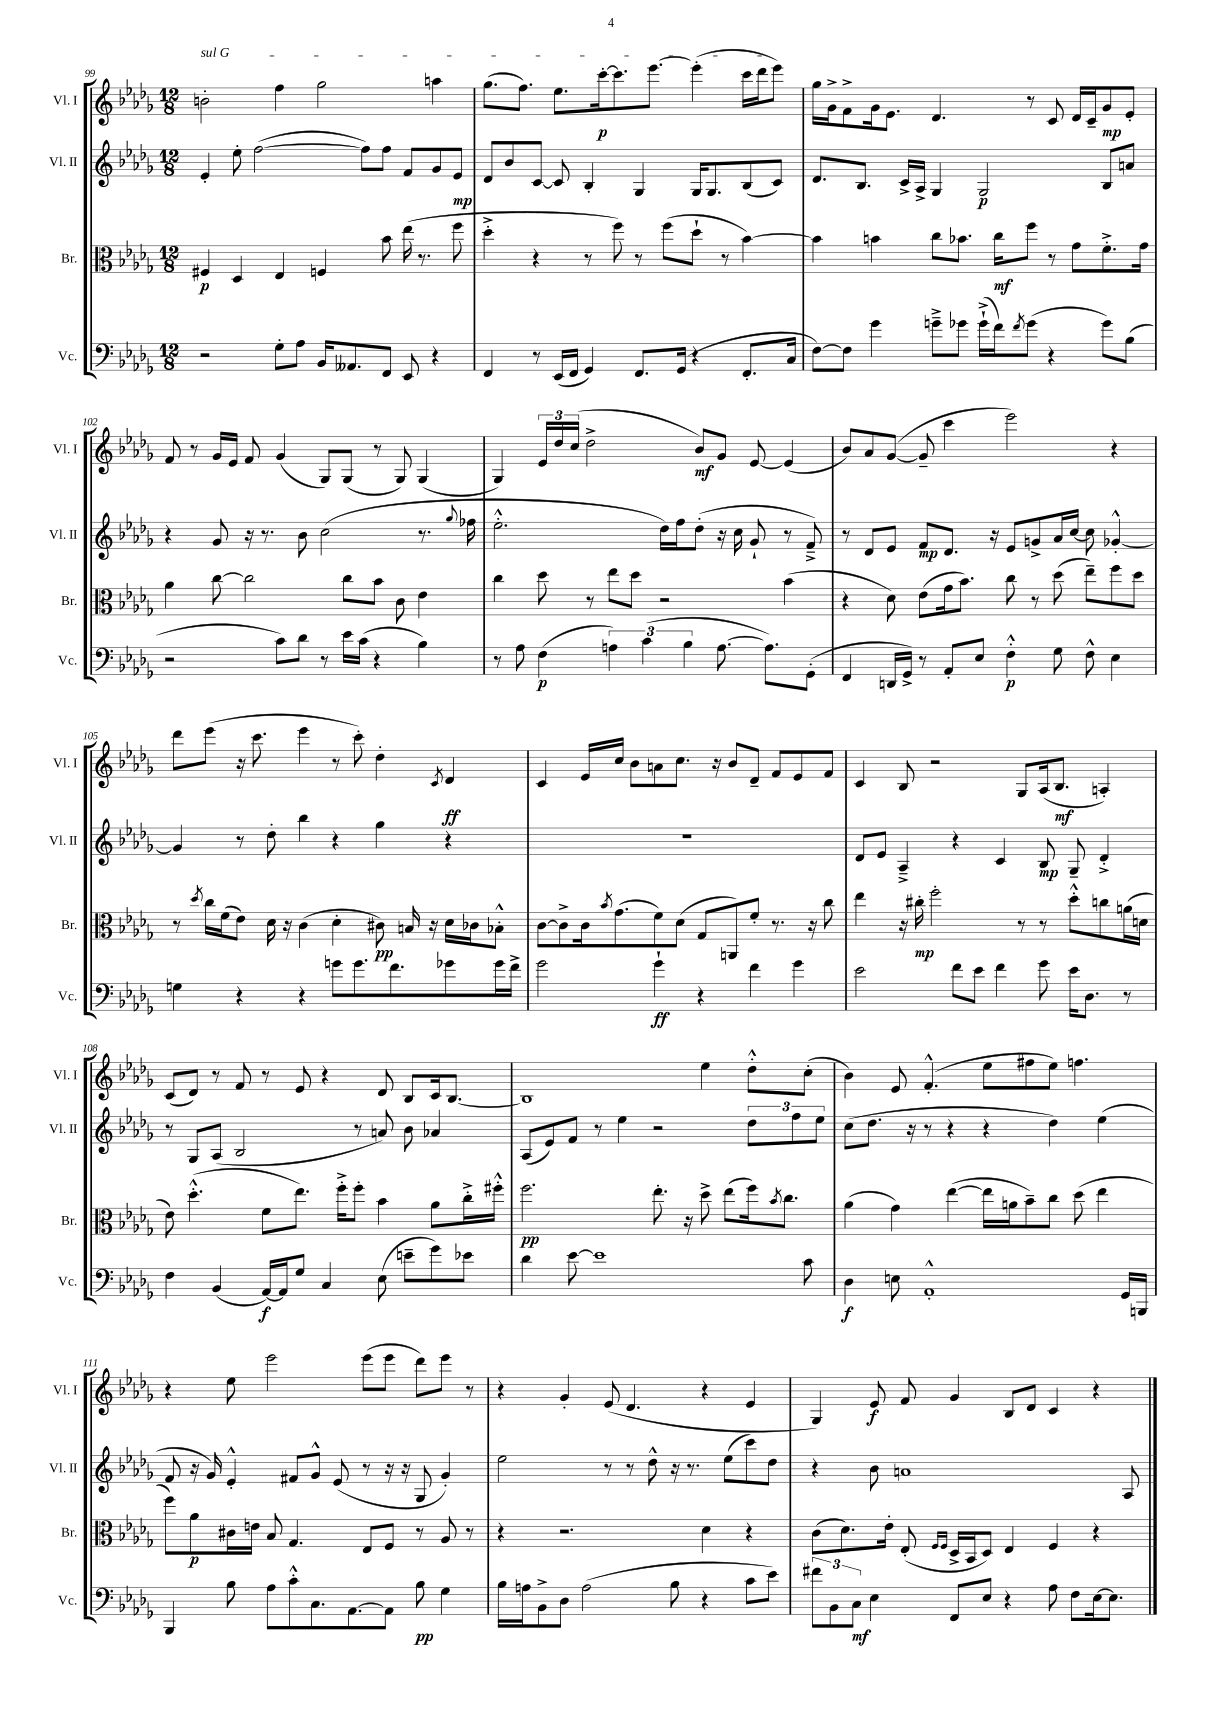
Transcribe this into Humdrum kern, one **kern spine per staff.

**kern	**dynam	**kern	**dynam	**kern	**dynam	**kern	**dynam
*part4	*part4	*part3	*part3	*part2	*part2	*part1	*part1
*staff4	*staff4	*staff3	*staff3	*staff2	*staff2	*staff1	*staff1
*I"Vc.	*	*I"Br.	*	*I"Vl. II	*	*I"Vl. I	*
*I'Vc.	*	*I'Br.	*	*I'Vl. II	*	*I'Vl. I	*
*clefF4	*	*clefC3	*	*clefG2	*	*clefG2	*
*k[b-e-a-d-g-]	*	*k[b-e-a-d-g-]	*	*k[b-e-a-d-g-]	*	*k[b-e-a-d-g-]	*
*M12/8	*	*M12/8	*	*M12/8	*	*M12/8	*
=99	=99	=99	=99	=99	=99	=99	=99
!	!	!	!	!	!	!LO:TX:a:i:t=sul G	!
2r	.	4F#X/	p	4e-'/	.	2bn'\	.
.	.	4D-/	.	8ee-'\	.	.	.
.	.	.	.	([2ff\	.	.	.
8G-'\L	.	4E-/	.	.	.	4ff\	.
8A-\J	.	.	.	.	.	.	.
16BB-/KL	.	4Fn/	.	.	.	2gg-\	.
8.AA--X/	.	.	.	.	.	.	.
.	.	.	.	8ff\L])	.	.	.
8FF/J	.	8b-\	.	8ff\J	.	.	.
8EE-/	.	(16ee-\	.	8f/L	.	.	.
.	.	8.r	.	.	.	.	.
4r	.	.	.	8g-/	.	4aan\	.
.	.	8ff\	.	8e-/J	mp	.	.
=100	=100	=100	=100	=100	=100	=100	=100
4FF/	.	4dd-'^\	.	8d-/L	.	(8.gg-\L	.
.	.	.	.	8b-/	.	.	.
.	.	.	.	.	.	8.ff\J)	.
8r	.	4r	.	[8c/J	.	.	.
(16EE-/LL	.	.	.	8c/]	.	8.ee-\L	.
16FF/JJ	.	.	.	.	.	.	.
4GG-/)	.	8r	.	4B-'/	.	.	.
.	.	.	.	.	.	[16ccc'\k	p
.	.	8ff\)	.	.	.	8.ccc\]	.
8.FF/L	.	8r	.	4G-/	.	.	.
.	.	.	.	.	.	[8.eee-\J	.
.	.	(8ff\L	.	.	.	.	.
(16GG-/Jk	.	.	.	.	.	.	.
4r	.	8dd-`\J	.	16G-/KL	.	(4eee-'\]	.
.	.	.	.	8.G-/	.	.	.
.	.	8r	.	.	.	.	.
8.FF'/L	.	[4b-\)	.	(8B-/	.	16ccc\LL	.
.	.	.	.	.	.	16ddd-\J	.
.	.	.	.	8c/J)	.	8eee-\J)	.
16C/Jk	.	.	.	.	.	.	.
=101	=101	=101	=101	=101	=101	=101	=101
[8F\L)	.	4b-\]	.	8.d-/L	.	16gg-\LL	.
.	.	.	.	.	.	16g-^\J	.
8F\J]	.	.	.	.	.	8f^\	.
.	.	.	.	8.B-/J	.	.	.
4g-\	.	4bn\	.	.	.	16g-\k	.
.	.	.	.	.	.	8.e-\J	.
.	.	.	.	16c^/LL	.	.	.
.	.	.	.	16A-^/JJ	.	.	.
8gn~^\L	.	8cc\L	.	4G-/	.	4.d-/	.
8g-X\J	.	8.b-X\J	.	.	.	.	.
(16g-`^\LL	.	.	.	2G-/	p	.	.
16f\J)	.	16cc\KL	mf	.	.	.	.
8qf/	.	.	.	.	.	.	.
(8g-\J	.	8ff\J	.	.	.	8r	.
4r	.	8r	.	.	.	8c/	.
.	.	8g-\L	.	.	.	16d-/LL	.
.	.	.	.	.	.	16c~/J	.
8g-\L)	.	8.f'^\	.	8B-/L	.	8g-/	mp
(8B-\J	.	.	.	8an/J	.	8e-'/J	.
.	.	16g-\Jk	.	.	.	.	.
!!LO:LB:g=z
=102	=102	=102	=102	=102	=102	=102	=102
2r	.	4a-\	.	4r	.	8f/	.
.	.	.	.	.	.	8r	.
.	.	[8cc\	.	8g-/	.	16g-/LL	.
.	.	.	.	.	.	16e-/JJ	.
.	.	2cc\]	.	16r	.	8f/	.
.	.	.	.	8.r	.	.	.
8c\L)	.	.	.	.	.	(4g-/	.
8d-\J	.	.	.	8b-\	.	.	.
8r	.	.	.	(2cc\	.	8G-/L)	.
16e-\LL	.	8cc\L	.	.	.	(8G-/J	.
(16c\JJ	.	.	.	.	.	.	.
4r	.	8b-\J	.	.	.	8r	.
.	.	8c\	.	.	.	8G-/)	.
4B-\)	.	4e-\	.	8.r	.	(4G-/	.
.	.	.	.	8qqgg-/	.	.	.
.	.	.	.	16ff-X\	.	.	.
=103	=103	=103	=103	=103	=103	=103	=103
8r	.	4cc\	.	2.ee-'^^\	.	4G-/)	.
8A-\	.	.	.	.	.	.	.
(4F\	p	8dd-\	.	.	.	24e-/LL	.
.	.	.	.	.	.	24dd-/	.
.	.	.	.	.	.	(24cc/JJ	.
.	.	8r	.	.	.	2dd-^\	.
6An\)	.	8ee-\L	.	.	.	.	.
.	.	8dd-\J	.	.	.	.	.
(6c\	.	.	.	.	.	.	.
.	.	2r	.	16dd-\LL)	.	.	.
.	.	.	.	16ff\J	.	.	.
6B-\	.	.	.	.	.	.	.
.	.	.	.	(8dd-'\J	.	8b-/L)	mf
[8.A\	.	.	.	16r	.	8g-/J	.
.	.	.	.	16cc\	.	.	.
.	.	.	.	8g-`/	.	[8e-/	.
8.A\L])	.	.	.	.	.	.	.
.	.	(4b-\	.	8r	.	(4e-/]	.
(8GG-'\J	.	.	.	8f~^/)	.	.	.
=104	=104	=104	=104	=104	=104	=104	=104
4FF/	.	4r	.	8r	.	8b-/L)	.
.	.	.	.	8d-/L	.	8a-/	.
16DDn/LL	.	8d-\)	.	8e-/J	.	([8g-/J	.
16GG-^/JJ)	.	.	.	.	.	.	.
8r	.	(8e-\L	.	8f/L	mp	8g-~/]	.
8AA-'/L	.	16g-\k	.	8.d-/J	.	4ccc\	.
.	.	8.b-\J)	.	.	.	.	.
8E-/J	.	.	.	.	.	.	.
.	.	.	.	16r	.	.	.
4F'^^\	p	8cc\	.	8e-/L	.	2eee-\)	.
.	.	8r	.	8gn^/	.	.	.
8G-\	.	(8dd-\	.	16a-/L	.	.	.
.	.	.	.	[16cc/JJ	.	.	.
8F^^\	.	8ee-~\L)	.	8cc\]	.	.	.
4E-\	.	8ff\	.	[4g-X'^^/	.	4r	.
.	.	8dd-\J	.	.	.	.	.
!!LO:LB:g=z
=105	=105	=105	=105	=105	=105	=105	=105
4Gn\	.	8r	.	4g-/]	.	8ddd-\L	.
.	.	8qdd-/	.	.	.	.	.
.	.	16cc\LL	.	.	.	(8eee-\J	.
.	.	(16f\J	.	.	.	.	.
4r	.	8e-\J)	.	8r	.	16r	.
.	.	.	.	.	.	8.ccc\	.
.	.	16d-\	.	8dd-'\	.	.	.
.	.	16r	.	.	.	.	.
4r	.	(4c\	.	4bb-\	.	4eee-\	.
8gn\L	.	4d-'\	.	4r	.	8r	.
8.g\	.	.	.	.	.	8ccc'\)	.
.	.	8c#X\)	pp	4gg-\	.	4dd-'\	.
8.f\	.	.	.	.	.	.	.
.	.	16Bn/	.	.	.	.	.
.	.	16r	.	.	.	.	.
.	.	.	.	.	.	8qc/	.
8g-X\	.	16d-\LL	.	4r	.	4d-/	ff
.	.	16c-X\J	.	.	.	.	.
16g-\L	.	8B-X'^^\J	.	.	.	.	.
16f^\JJ	.	.	.	.	.	.	.
=106	=106	=106	=106	=106	=106	=106	=106
2g-\	.	[8c\L	.	1.r	.	4c/	.
.	.	8c^\]	.	.	.	.	.
.	.	16c\k	.	.	.	16e-/LL	.
.	.	8qb-/	.	.	.	.	.
.	.	(8.g-\	.	.	.	16cc/JJ	.
.	.	.	.	.	.	8b-\L	.
4g-`\	ff	8f\)	.	.	.	8an\	.
.	.	(8d-\J	.	.	.	8.cc\J	.
4r	.	8G-/L	.	.	.	.	.
.	.	.	.	.	.	16r	.
.	.	8AAn/)	.	.	.	8b-/L	.
4f\	.	8f'/J	.	.	.	8d-~/J	.
.	.	8.r	.	.	.	8f/L	.
4g-\	.	.	.	.	.	8e-/	.
.	.	16r	.	.	.	.	.
.	.	8cc\	.	.	.	8f/J	.
=107	=107	=107	=107	=107	=107	=107	=107
2e-\	.	4ee-\	.	8d-/L	.	4c/	.
.	.	.	.	8e-/J	.	.	.
.	.	16r	.	4A-~^/	.	8B-/	.
.	.	16cc#X'\	mp	.	.	.	.
.	.	2ff'\	.	.	.	2r	.
8f\L	.	.	.	4r	.	.	.
8e-\J	.	.	.	.	.	.	.
4f\	.	.	.	4c/	.	.	.
.	.	8r	.	.	.	8G-/L	.
8g-\	.	8r	.	8B-/	mp	(16A-/k	.
.	.	.	.	.	.	8.B-/J	mf
16e-\KL	.	8dd-'^^\L	.	8G-~/	.	.	.
8.D-\J	.	.	.	.	.	.	.
.	.	8ccn\	.	4d-'^/	.	4An'/)	.
8r	.	(16an\L	.	.	.	.	.
.	.	16dn\JJ	.	.	.	.	.
!!LO:LB:g=z
=108	=108	=108	=108	=108	=108	=108	=108
4F\	.	8e-\)	.	8r	.	(8c/L	.
.	.	(4.dd-'^^\	.	8G-/L	.	8d-/J)	.
(4BB-/	.	.	.	(8A-/J	.	8r	.
.	.	.	.	2B-/	.	8f/	.
[16AA-/LL)	f	8f\L	.	.	.	8r	.
16AA-/J]	.	.	.	.	.	.	.
8G-/J	.	8.ee-\J)	.	.	.	8e-/	.
4C/	.	.	.	.	.	4r	.
.	.	16ff'^\KL	.	.	.	.	.
.	.	8ff'\J	.	8r	.	.	.
(8E-\	.	4b-\	.	8an/)	.	8d-/	.
8en~\L	.	.	.	8b-\	.	8B-/L	.
8g-\)	.	8a-\L	.	4a-X/	.	16c/k	.
.	.	.	.	.	.	[8.B-/J	.
8e-X\J	.	16cc'^\L	.	.	.	.	.
.	.	16ff#X'^^\JJ	.	.	.	.	.
=109	=109	=109	=109	=109	=109	=109	=109
4d-\	.	2.ff\	pp	(8A-/L	.	1B-]	.
.	.	.	.	8e-/)	.	.	.
[8e-\	.	.	.	8f/J	.	.	.
1e-]	.	.	.	8r	.	.	.
.	.	.	.	4ee-\	.	.	.
.	.	8.ee-'\	.	2r	.	.	.
.	.	16r	.	.	.	.	.
.	.	8dd-^\	.	.	.	4ee-\	.
.	.	(8ee-\L	.	.	.	.	.
.	.	16ff\k)	.	12dd-\L	.	8dd-'^^\L	.
.	.	8qb-/	.	.	.	.	.
.	.	8.cc\J	.	.	.	.	.
.	.	.	.	12ff\	.	.	.
8c\	.	.	.	.	.	(8cc'\J	.
.	.	.	.	12ee-\J	.	.	.
=110	=110	=110	=110	=110	=110	=110	=110
4D-\	f	(4a-\	.	(8cc\L	.	4b-\)	.
.	.	.	.	8.dd-\J	.	.	.
8En\	.	4g-\)	.	.	.	8e-/	.
.	.	.	.	16r	.	.	.
1AA-'^^	.	.	.	8r	.	(4.f'^^/	.
.	.	([4ee-\	.	4r	.	.	.
.	.	16ee-\LL]	.	4r	.	8ee-\L	.
.	.	16an\J	.	.	.	.	.
.	.	8b-~\)	.	.	.	8ff#X\	.
.	.	8cc\J	.	4dd-\)	.	8ee-\J)	.
.	.	(8dd-\	.	.	.	4.ffn\	.
.	.	4ee-\	.	(4ee-\	.	.	.
16GG-/LL	.	.	.	.	.	.	.
16BBBn/JJ	.	.	.	.	.	.	.
!!LO:LB:g=z
=111	=111	=111	=111	=111	=111	=111	=111
4BBB-/	.	8ff\L)	.	8f/	.	4r	.
.	.	8a-\	p	16r	.	.	.
.	.	.	.	16g-/)	.	.	.
8B-\	.	16c#X\L	.	4e-'^^/	.	8ee-\	.
.	.	16en\JJ	.	.	.	.	.
8A-\L	.	8B-/	.	.	.	2eee-\	.
8c'^^\	.	4.G-/	.	8f#X/L	.	.	.
8.C\	.	.	.	8g-^^/J	.	.	.
.	.	.	.	(8e-/	.	.	.
[8.AA-\	.	.	.	.	.	.	.
.	.	8E-/L	.	8r	.	(8eee-\L	.
8AA-\J]	.	8F/J	.	16r	.	8eee-\J	.
.	.	.	.	16r	.	.	.
8B-\	pp	8r	.	8G-/	.	8ddd-\L)	.
4G-\	.	8A-/	.	4g-'/)	.	8eee-\J	.
.	.	8r	.	.	.	8r	.
=112	=112	=112	=112	=112	=112	=112	=112
16B-\LL	.	4r	.	2ee-\	.	4r	.
16An\J	.	.	.	.	.	.	.
8BB-^\	.	.	.	.	.	.	.
8D-\J	.	2.r	.	.	.	4g-'/	.
(2A\	.	.	.	.	.	.	.
.	.	.	.	8r	.	(8e-/	.
.	.	.	.	8r	.	4.d-/	.
.	.	.	.	8dd-^^\	.	.	.
8B-\	.	.	.	16r	.	.	.
.	.	.	.	8.r	.	.	.
4r	.	4d-\	.	.	.	4r	.
.	.	.	.	(8ee-\L	.	.	.
8c\L	.	4r	.	8ccc\)	.	4e-/	.
8e-\J)	.	.	.	8dd-\J	.	.	.
=113	=113	=113	=113	=113	=113	=113	=113
12f#X\L	.	(8c\L	.	4r	.	4G-/)	.
12BB-\	.	.	.	.	.	.	.
.	.	8.d-\)	.	.	.	.	.
12C\J	mf	.	.	.	.	.	.
4E-\	.	.	.	8b-\	.	8e-/	f
.	.	16e-'\Jk	.	.	.	.	.
.	.	(8E-'/	.	1an	.	8f/	.
.	.	16qqF/LL	.	.	.	.	.
.	.	16qqF/JJ	.	.	.	.	.
8FF/L	.	16D-^/LL	.	.	.	4g-/	.
.	.	16BB-/J	.	.	.	.	.
8E-/J	.	8D-/J)	.	.	.	.	.
4r	.	4E-/	.	.	.	8B-/L	.
.	.	.	.	.	.	8d-/J	.
8A-\	.	4F/	.	.	.	4c/	.
8F\L	.	.	.	.	.	.	.
[16E-\k	.	4r	.	.	.	4r	.
8.E-\J]	.	.	.	.	.	.	.
.	.	.	.	8A-/	.	.	.
==	==	==	==	==	==	==	==
*-	*-	*-	*-	*-	*-	*-	*-
